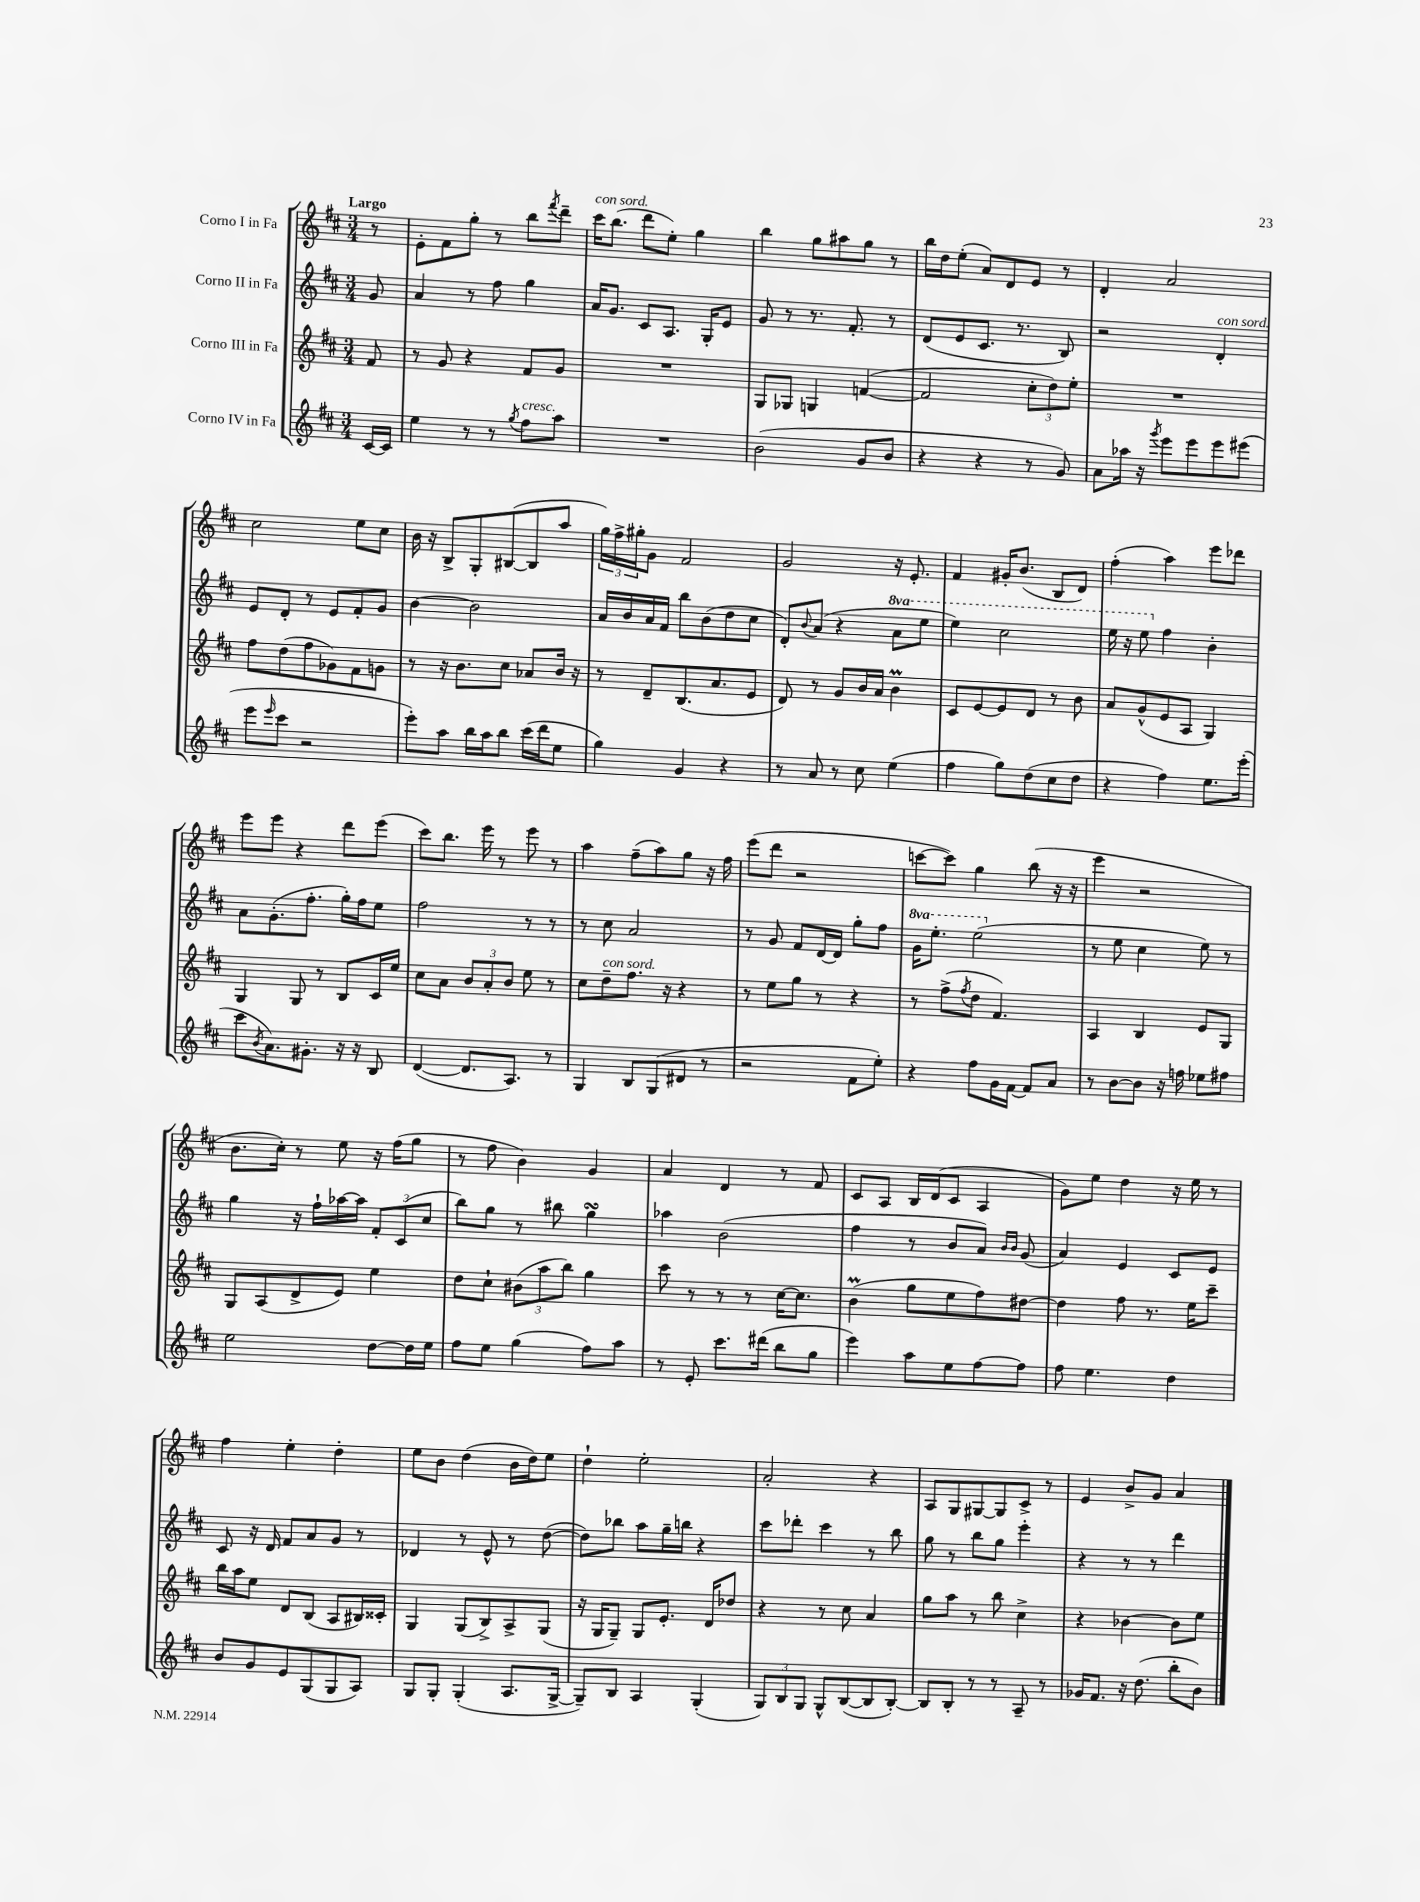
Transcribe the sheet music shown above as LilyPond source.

<<
\new StaffGroup <<
\new Staff = "s0" \with { instrumentName = "Corno I in Fa" } {
    \clef treble \key d \major \numericTimeSignature \time 3/4 \partial 8 \tempo "Largo"
    r8 |
    e'8-. fis'8 g''8-. r8 b''8 \acciaccatura { fis'''8 } d'''8-- |
    cis'''16^\markup { \italic "con sord." } b''8.( d'''8 e''8-.) g''4 |
    b''4 g''8 ais''8 g''8 r8 |
    b''16 d''16 e''8-.( a'8) d'8 e'8 r8 |
    d'4-. a'2 |
    cis''2 e''8 cis''8 |
    b'16 r16 b8-> g8-. bis8~( bis8 a''8 |
    \tuplet 3/2 { g''16) fis''16-> gis''16-. } g'8 fis'2 |
    g'2 r16 e'8.-. |
    fis'4 gis'16-. b'8.( b8 d'8) |
    fis''4-.( a''4) e'''8 des'''8 |
    e'''8 e'''8 r4 d'''8 e'''8( |
    cis'''8) b''8. e'''16 r8 e'''8 r8 |
    a''4 fis''8--( a''8) g''8 r16 fis''16 |
    e'''8( d'''8 r2 |
    c'''8~ c'''8) g''4 b''8( r16 r16 |
    e'''4 r2 |
    b'8. cis''16-.) r8 e''8 r16 fis''16( g''8 |
    r8 fis''8 b'4) g'4 |
    a'4 d'4 r8 fis'8 |
    cis'8 a8 b16 d'16( cis'8 a4 |
    g'8) e''8 d''4 r16 e''16 r8 |
    fis''4 e''4-. d''4-. |
    e''8 b'8 d''4( b'16 d''16) e''8 |
    d''4-! e''2-. |
    a'2-. r4 |
    a8 g8 gis8~ gis8 cis'8-> r8 |
    e'4 b'8-> g'8 a'4 \bar "|." |
}
\new Staff = "s1" \with { instrumentName = "Corno II in Fa" } {
    \clef treble \key d \major \numericTimeSignature \time 3/4 \set Staff.ottavationMarkups = #ottavation-simple-ordinals \partial 8
    g'8 |
    a'4 r8 fis''8 g''4 |
    a'16 g'8. cis'8 a8. g16-. e'8 |
    g'8 r8 r8. fis'8.-. r8 |
    d'8( e'8 cis'8. r8. b8) |
    r2 d'4-.^\markup { \italic "con sord." } |
    e'8 d'8-. r8 e'8 fis'8-. g'8 |
    b'4~ b'2 |
    a'16 b'16 a'16 fis'16 b''8 b'8( d''8 cis''8 |
    d'8-.) \appoggiatura { b'8 } a'8( r4 \ottava #1 a''8 e'''8 |
    e'''4) cis'''2 |
    e'''16 r16 e'''8 \ottava #0 fis''4 b'4-. |
    a'8 g'8.-.( fis''8.-. g''16-.) fis''16 e''8 |
    fis''2 r8 r8 |
    r8 cis''8 a'2 |
    r8 g'8 fis'8 d'16~ d'16 g''8-. fis''8 |
    \ottava #1 g''16 e'''8.-. e'''2( \ottava #0 |
    r8 e''8 cis''4 e''8) r8 |
    g''4 r16 fis''16-! aes''16~ aes''16 \tuplet 3/2 { fis'8-. cis'8( cis''8 } |
    b''8) g''8 r8 bis''8 g''4\turn |
    aes''4 b'2( |
    fis''4 r8 b'8 a'8) \grace { b'16 b'16 } g'8( |
    a'4) e'4 cis'8 e'8 |
    cis'8 r16 d'16 fis'8 a'8 g'8 r8 |
    des'4 r8 e'8-^ r8 d''8~( |
    d''8) bes''8 a''8 g''16-- b''16 r4 |
    cis'''8 des'''8-. cis'''4 r8 b''8 |
    g''8 r8 b''8 g''8 e'''4-. |
    r4 r8 r8 d'''4 \bar "|." |
}
\new Staff = "s2" \with { instrumentName = "Corno III in Fa" } {
    \clef treble \key d \major \numericTimeSignature \time 3/4 \partial 8
    fis'8 |
    r8 g'8 r4 fis'8 g'8 |
    R2. |
    g8 ges8 g4 f'4~( |
    f'2 \tuplet 3/2 { cis''8-. d''8) e''8-. } |
    R2. |
    fis''8 d''8( fis''8 ges'8) fis'8 g'8 |
    r8 r16 b'8. cis''8 aes'8 b'16 r16 |
    r8 d'8-- b8.( a'8. e'8 |
    d'8) r8 g'8 b'16 a'16 b'4\prall |
    cis'8 e'8~ e'8 d'8 r8 b'8 |
    a'8 g'8-^( e'8 a8 g4) |
    g4 g8 r8 b8 cis'16 e''16 |
    cis''8 a'8 \tuplet 3/2 { b'8 a'8-. b'8 } e''8 r8 |
    cis''8 d''8--^\markup { \italic "con sord." } fis''8. r16 r4 |
    r8 e''8 g''8 r8 r4 |
    r8 fis''8->( \acciaccatura { fis''8 } d''8 fis'4.) |
    a4 b4 e'8 g8 |
    g8 a8( d'8-> e'8) e''4 |
    d''8 cis''8-! \tuplet 3/2 { bis'8( a''8 b''8) } g''4 |
    cis'''8 r8 r8 r8 cis''16~ cis''8. |
    b'4\prall( g''8 e''8 fis''8) dis''8~ |
    dis''4 fis''8 r8. e''16 cis'''8-- |
    b''16 a''16 e''8 d'8 b8( a8 bis16) cisis'16-. |
    g4 g8( b8->) a8-> g8( |
    r16 g16 g8--) g8 e'8.-. d'16 des''8 |
    r4 r8 cis''8 a'4 |
    g''8 a''8 r8 b''8 cis''4-> |
    r4 bes'4~ bes'8 e''8 \bar "|." |
}
\new Staff = "s3" \with { instrumentName = "Corno IV in Fa" } {
    \clef treble \key d \major \numericTimeSignature \time 3/4 \partial 8
    cis'16~ cis'16 |
    e''4 r8 r8 \acciaccatura { g''8 } fis''8^\markup { \italic "cresc." } a''8 |
    R2. |
    b'2( g'8 b'8 |
    r4 r4 r8 g'8) |
    a'8 aes''16 r16 \acciaccatura { g'''8 } e'''8 e'''8 e'''8 eis'''8( |
    e'''8 \grace { e'''16 } cis'''8 r2 |
    e'''8-.) a''8 b''16 a''16 b''8 cis'''16( d'''16 e''8 |
    g''4) g'4 r4 |
    r8 a'8 r8 cis''8 e''4( |
    fis''4 g''8) d''8( cis''8 d''8 |
    r4 fis''4) e''8. e'''16-.( |
    cis'''8 \acciaccatura { b'8 } a'8.) gis'8.-. r16 r16 b8 |
    d'4~( d'8. a8.) r8 |
    g4 b8 g8( dis'8 r8 |
    r2 fis'8 e''8-.) |
    r4 fis''8 g'16 fis'16~ fis'8 a'8 |
    r8 b'8~ b'8 r16 f''16 ees''8 fis''8 |
    e''2 d''8~ d''16 e''16 |
    fis''8 e''8 g''4( fis''8) a''8 |
    r8 e'8-. cis'''8. dis'''16( b''8 g''8 |
    e'''4) a''8 e''8 fis''8~ fis''8 |
    fis''8 e''4. d''4 |
    b'8 g'8 e'8 g8( g8 a8) |
    g8 g8-. g4-.( a8. g16~-> |
    g8--) b8 a4 g4-.( |
    \tuplet 3/2 { g8) b8 g8 } g8-^ b8~( b8 b8~-.) |
    b8 b8-. r8 r8 a8-- r8 |
    ges'16 fis'8. r16 d''8.( b''8-. b'8) \bar "|." |
}
>>
>>
\layout { \context { \Score \remove "Bar_number_engraver" } }
